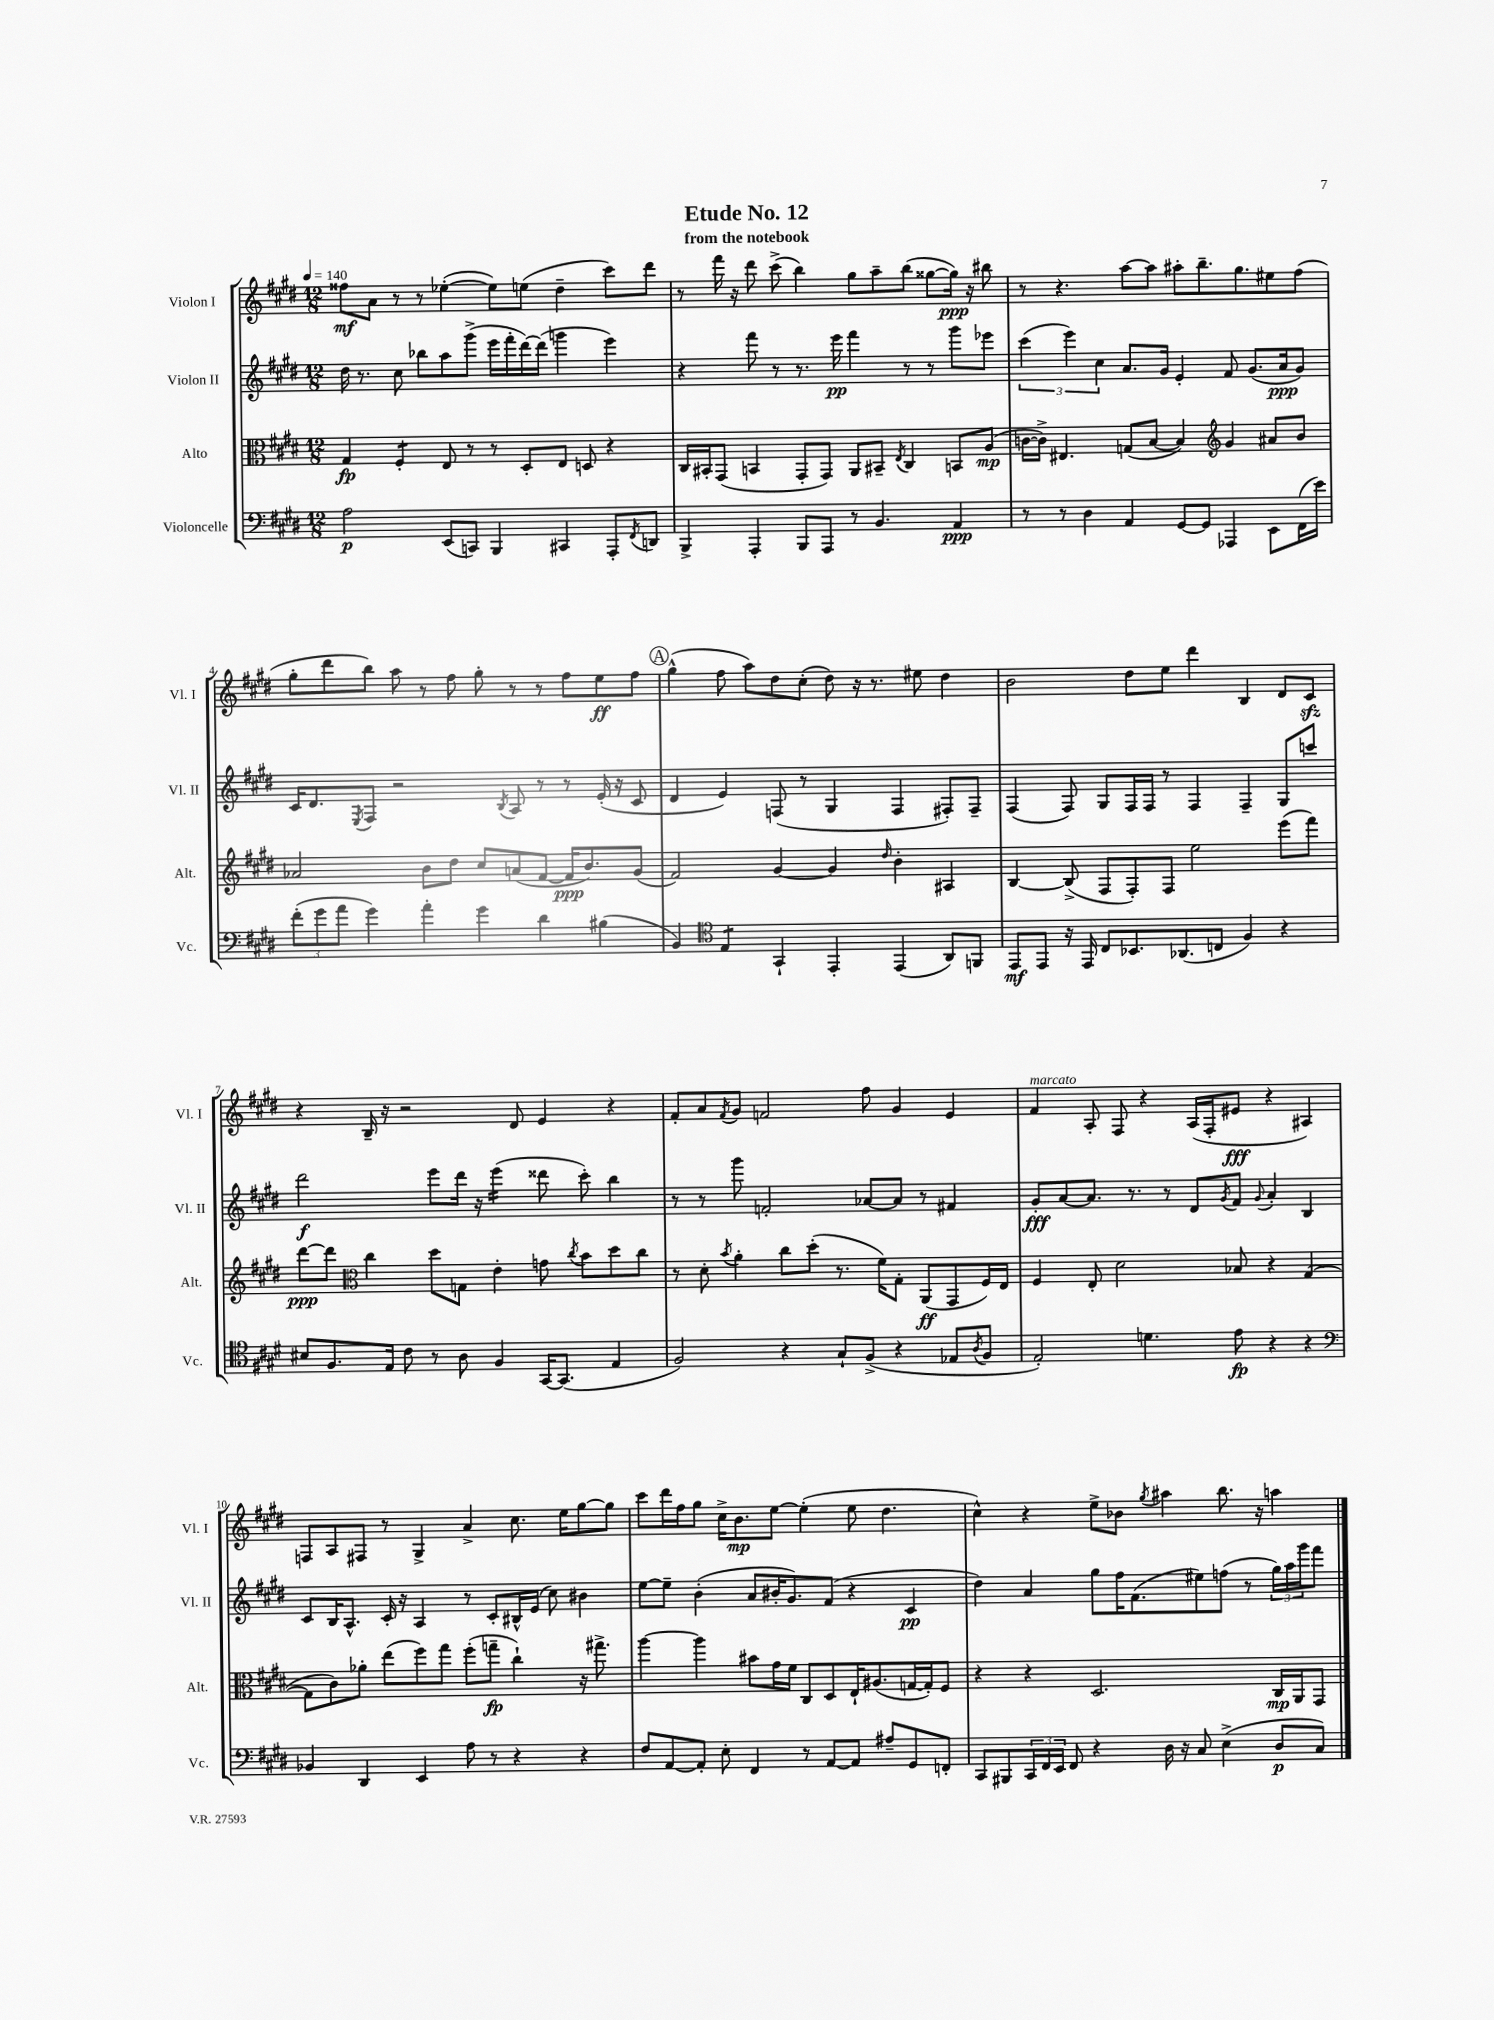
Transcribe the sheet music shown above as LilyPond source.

\header { title = "Etude No. 12" subtitle = "from the notebook" }
<<
\new StaffGroup <<
\new Staff = "s0" \with { instrumentName = "Violon I" shortInstrumentName = "Vl. I" } {
    \clef treble \key e \major \numericTimeSignature \time 12/8 \tempo 4 = 140
    fisis''8\mf a'8 r8 r8 ees''4~-.( ees''8) e''8( dis''4-- cis'''8) dis'''8 |
    r8 fis'''16 r16 dis'''8 cis'''8->( b''4) gis''8 a''8-- b''8( gisis''8~ gisis''16\ppp) r16 bis''8 |
    r8 r4. a''8~ a''8 ais''8-. b''8.-- gis''8. eis''8 fis''8( |
    gis''8-. dis'''8 b''8) a''8 r8 fis''8 gis''8-. r8 r8 fis''8 e''8\ff fis''8 |
    \mark \markup { \circle "A" } gis''4-^( fis''8 a''8) dis''8 cis''8-.( dis''8) r16 r8. eis''8 dis''4 |
    b'2 dis''8 e''8 dis'''4 b4 dis'8 cis'8\sfz |
    r4 b16-- r16 r2 dis'8 e'4 r4 |
    fis'8-. a'8 \acciaccatura { fis'8 } gis'8 f'2 fis''8 gis'4 e'4 |
    fis'4^\markup { \italic "marcato" } a8-. fis8 r4 a16( fis16-. eis'8\fff r4 ais4) |
    f8 a8 fis8 r8 gis4-> a'4-> cis''8. e''16 gis''8~ gis''8 |
    cis'''8 dis'''16 fis''16 gis''8 cis''16-> b'8.\mp e''8~ e''4-.( e''8 dis''4. |
    cis''4-^) r4 e''8-> bes'8 \acciaccatura { gis''8 } ais''4 b''8. r16 a''4 \bar "|." |
}
\new Staff = "s1" \with { instrumentName = "Violon II" shortInstrumentName = "Vl. II" } {
    \clef treble \key e \major \numericTimeSignature \time 12/8
    dis''16 r8. cis''8 bes''8 a''8 gis'''8->( e'''16 fis'''16-. dis'''16~) dis'''16( g'''4 e'''4) |
    r4 fis'''8 r8 r8. e'''16\pp fis'''4 r8 r8 gis'''8 ees'''8 |
    \tuplet 3/2 { cis'''4( e'''4) cis''4 } a'8. gis'16 e'4-. fis'8 gis'8.( a'16\ppp gis'8) |
    cis'16 dis'8. \acciaccatura { e8 } fis8 r2 \acciaccatura { b8 } a8 r8 r8 e'16-.( r16 cis'8 |
    \mark \markup { \circle "A" } dis'4 e'4) f8( r8 gis4 f4 fis8-.) fis8-- |
    fis4( fis8) gis8 fis16 fis16 r8 fis4 fis4-- gis8 c'''8 |
    dis'''2\f e'''8 dis'''16 r16 e'''4:16( disis'''8 cis'''8-.) b''4 |
    r8 r8 gis'''8 f'2-. aes'8~ aes'8 r8 fis'4 |
    gis'8-.\fff a'8~ a'8. r8. r8 dis'8 \acciaccatura { gis'8 } fis'8 \appoggiatura { gis'8 } a'4-. b4 |
    cis'8 b16 a8.-^ cis'16-. r16 a4 r8 cis'8-. bis16-^ e'16( cis''8) bis'4 |
    e''8~ e''8-- b'4-.( a'8 bis'16-. gis'8.) fis'8( r4 cis'4\pp |
    dis''4) a'4 gis''8 fis''16 fis'8.( eis''8) f''8( r8 \tuplet 3/2 { gis''16) a''16 gis'''16 } fis'''8 \bar "|." |
}
\new Staff = "s2" \with { instrumentName = "Alto" shortInstrumentName = "Alt." } {
    \clef alto \key e \major \numericTimeSignature \time 12/8
    gis4\fp fis4:8-. e8 r8 r8 dis8-. e8 d8 r4 |
    cis16 bis,16-. gis,8( b,4 gis,8-. gis,8) a,8 bis,8-- \acciaccatura { e8 } cis4 b,8 a8\mp( |
    c'16~ c'16->) eis4. g8( b8~ b4) \clef treble gis'4 ais'8 b'8 |
    aes'2 b'8 dis''8 cis''8 a'8( fis'8~ fis'16\ppp b'8.) gis'8( |
    \mark \markup { \circle "A" } fis'2) gis'4~ gis'4 \grace { dis''16 } b'4-. ais4 |
    b4~ b8->( fis8 fis8-.) fis8 e''2 e'''8( fis'''8) |
    dis'''8~\ppp dis'''8 \clef alto cis''4 dis''8 g8 e'4-. g'8 \acciaccatura { cis''8 } b'8 dis''8 cis''8 |
    r8 dis'8-. \acciaccatura { b'8 } a'4-. cis''8 dis''8-.( r8. fis'16) gis8-. a,8\ff( gis,8 fis16) e16 |
    fis4 e8-. dis'2 bes8 r4 gis4~( |
    gis8 cis'8) aes'8-. e''8( fis''8) gis''8 fis''8-.( g''8--\fp cis''4-!) r16 gis''8.-> |
    a''4~ a''4 bis'8 gis'16 fis'16 cis8 dis8 e16-! ais8.( g16~ g16-.) fis8 |
    r4 r4 dis2. cis16\mp a,16 gis,8 \bar "|." |
}
\new Staff = "s3" \with { instrumentName = "Violoncelle" shortInstrumentName = "Vc." } {
    \clef bass \key e \major \numericTimeSignature \time 12/8
    a2\p e,8( c,8) b,,4 cis,4 a,,8-. \acciaccatura { fis,8 } d,8 |
    b,,4-> a,,4-. b,,8 a,,8 r8 b,4. a,4\ppp |
    r8 r8 dis4 a,4 gis,8~ gis,8 aes,,4 e,8 fis,16( e'16) |
    \tuplet 3/2 { fis'8-.( gis'8 a'8 } gis'4) a'4-. gis'4 dis'4 bis4( |
    \mark \markup { \circle "A" } b,4) \clef tenor e4:8 gis,4-! e,4-. e,4( a,8) f,8 |
    e,8\mf e,8 r16 e,16 cis8 bes,8. aes,8.( c8 fis4) r4 |
    bis8 fis8. e16 cis'8 r8 a8 fis4 gis,16~ gis,8.( e4 |
    fis2) r4 gis8-! fis8->( r4 ees8 \acciaccatura { a8 } fis8 |
    e2-.) d'4. e'8\fp r4 r4 |
    \clef bass bes,4 dis,4 e,4 a8 r8 r4 r4 |
    fis8 a,8~ a,8-. e8-. fis,4 r8 a,8~ a,8 ais8-- gis,8 f,8-. |
    cis,8 bis,,8 \tuplet 3/2 { cis,16 fis,16 e,16 } fis,8 r4 dis16 r16 cis8 e4->( dis8\p cis8) \bar "|." |
}
>>
>>
